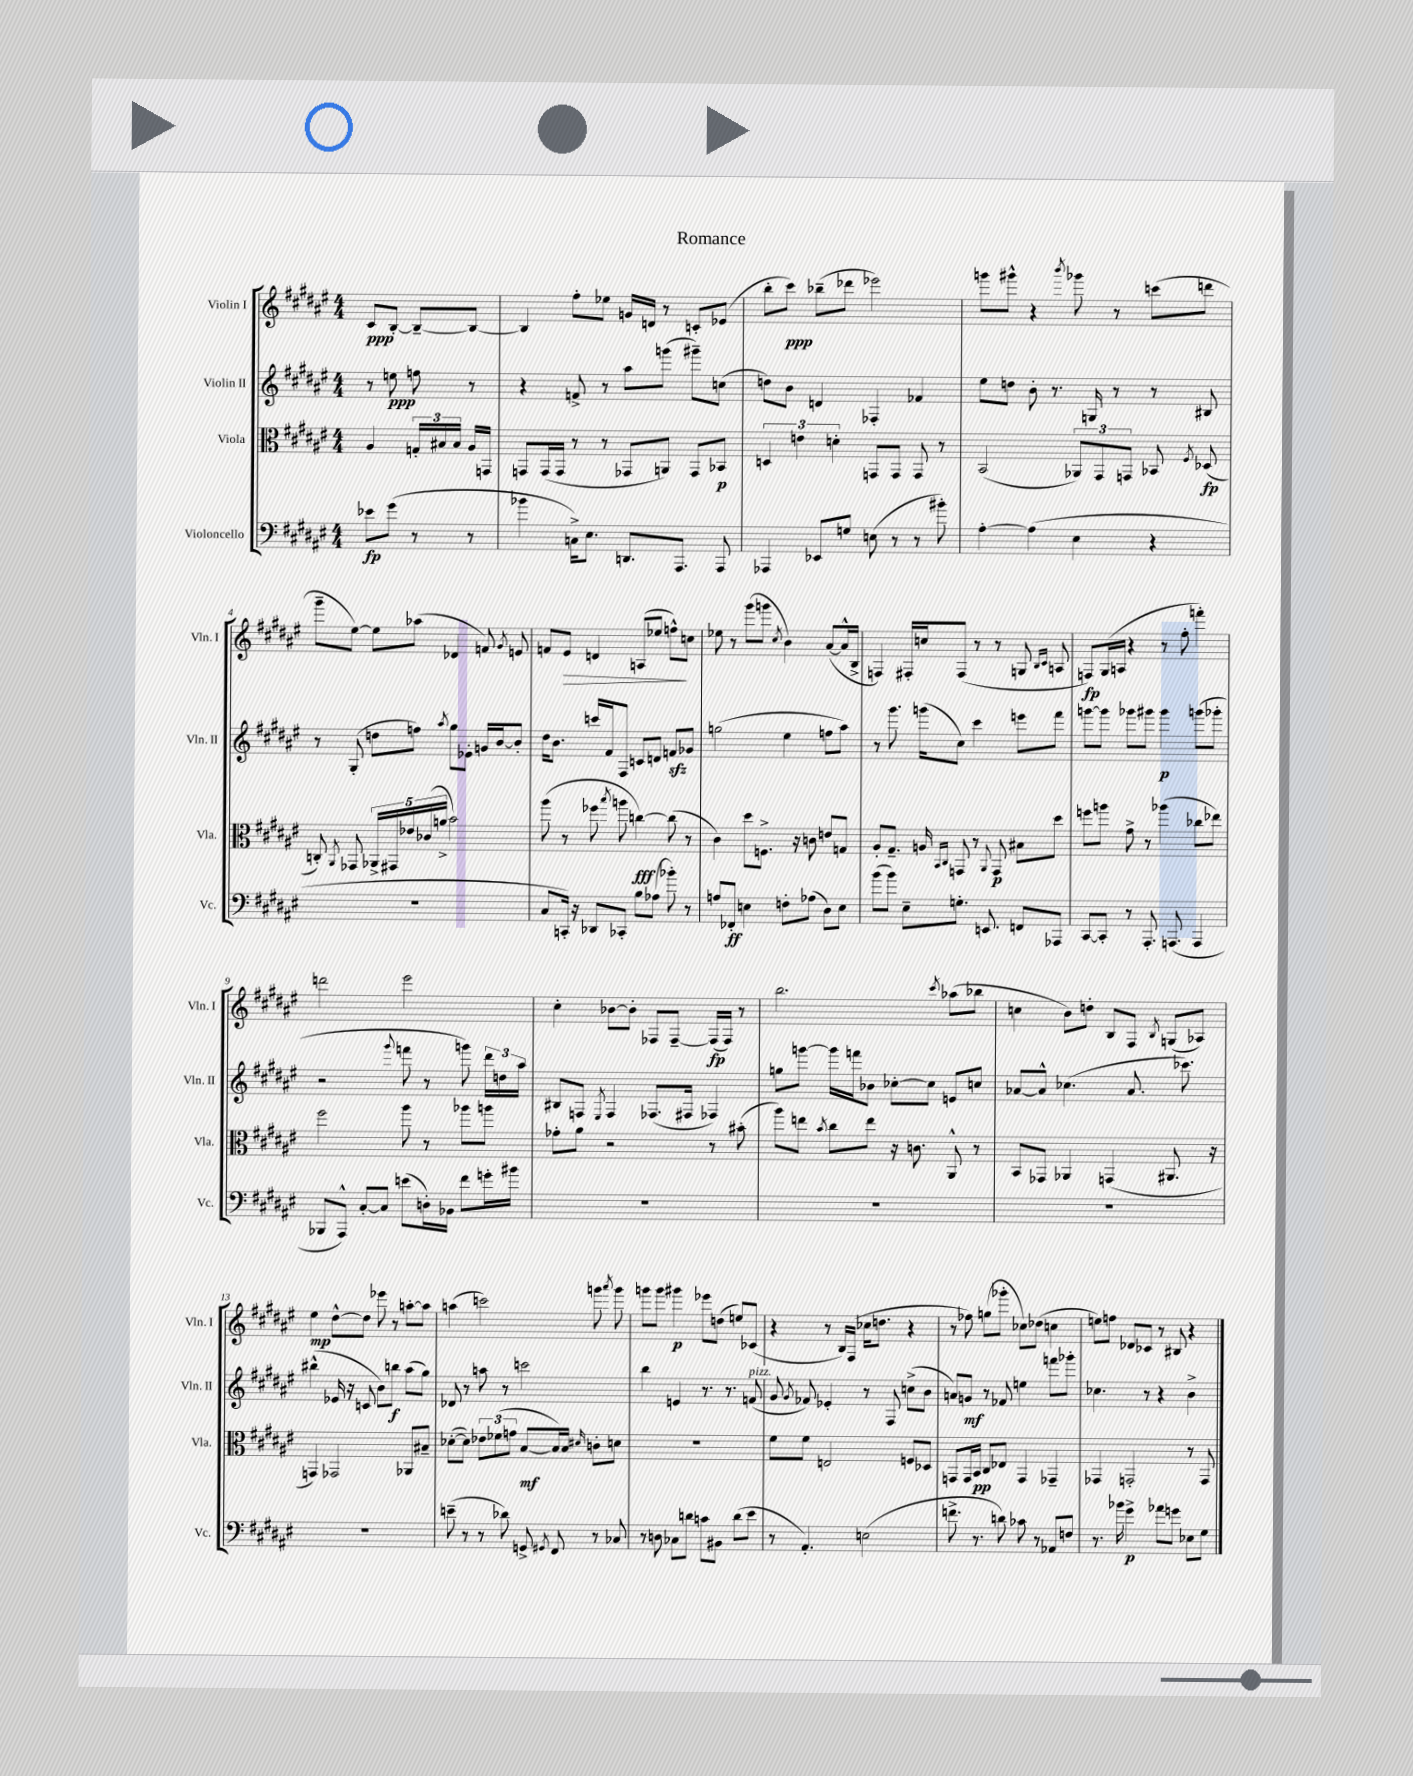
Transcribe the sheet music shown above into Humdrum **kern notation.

**kern	**kern	**kern	**kern
*staff4	*staff3	*staff2	*staff1
*clefF4	*clefC3	*clefG2	*clefG2
*k[f#c#g#d#a#e#]	*k[f#c#g#d#a#e#]	*k[f#c#g#d#a#e#]	*k[f#c#g#d#a#e#]
*M4/4	*M4/4	*M4/4	*M4/4
8e-	4A#	8r	8c#
(8g#	.	8ee	[8B'
8r	24G'	8ff	8B~_
.	24B#	.	.
.	24B#	.	.
8r	16A#	8r	8B_
.	16GG	.	.
=	=	=	=
4b-	8GG	4r	4B]
.	(16GG	.	.
.	16GG	.	.
16C^)	8r	8f^	8ff#'
8.E#	.	.	.
.	8r	8r	8ee-
8.DD	8GG-	8aa#	16g
.	.	.	16d
.	8AA)	(8ggg	8r
8.AAA#	.	.	.
.	8GG-	8ggg#~)	8c'
8AAA#	8BB-	(8cc	(8e-
=	=	=	=
4AAA-	6D	8dd)	8bb'
.	.	8b	8ccc#)
.	6e	.	.
8EE-	.	4d	(8bb-~
.	6d'	.	.
8G	.	.	8ddd-
(8E	8GG	4F-'	2eee-)
8r	8GG	.	.
8r	8GG	4f-	.
8b#')	8r	.	.
=	=	=	=
[4A#'	(2BB	8ee#	8ggg
.	.	8dd	8ggg#^^
(4A#]	.	8b'	4r
.	.	8.r	.
.	.	.	8qbbb
4E#	12AA-)	.	8ggg-
.	.	16G	.
.	12GG#	.	.
.	.	8r	8r
.	12GG	.	.
4r	8BB-	8r	(8ccc
.	8qF#	.	.
.	(8D-	8B#	8ddd
=	=	=	=
1r	8C')	8r	8ggg#~
.	8qAA#	.	.
.	8GG-	(8G#'	[8ee#)
.	20AA-^	8dd	8ee#]
.	20GG#	.	.
.	20e-	.	.
.	.	8ff)	(8aa-
.	(20c-	.	.
.	20a^	.	.
.	.	8qaa#	.
.	2b)	8gg#	4d-
.	.	8e-'	.
.	.	16g	8f)
.	.	[16b	.
.	.	.	8qg#
.	.	8b']	8e
=	=	=	=
8C#	(8aa#	16dd#	8f
.	.	8.b	.
16CC')	8r	.	8e#
16r	.	.	.
8DD-	8ff-	16ccc	4d
.	.	16f#	.
.	8qbb	.	.
8CC-'	8aa	8F#	.
8B	[4cc)	8c	(8A
(8A-	.	8d	8ee-
8b-')	(8cc]	8f	8ff^^)
8r	8r	8g-	8cc
=	=	=	=
8A	4c#)	(2gg	8ee-
8FF-'	.	.	8r
4E	8dd#	.	(8ggg#
.	8.F^	.	8ggg
.	.	.	8qcc#
8F'	.	4ee#	4b)
.	16r	.	.
(8A-	8c	.	.
8D#)	8e	8ff	([8a#
8E	8G	8aa#)	16a#^^]
.	.	.	16B^
=	=	=	=
(8b	8A#'	8r	4F)
8b)	8.G#~	8.ggg#	.
8E#~	.	.	16F#'
.	16A	(16ggg	16cc
.	16qqBB	.	.
.	16qqC#	.	.
8.G'	8GG	8cc#)	(8F#
.	8r	4ccc#	8r
8.EE	.	.	.
.	8qqAA#	.	.
.	8GG	.	8r
8FF	8B#	8eee	8G
.	.	.	16qqB
.	.	.	16qqc#
8AAA-	8dd#	8fff#	8A
=	=	=	=
[8CC#	8ff	[8ggg	8F)
8CC#']	8aa	8ggg]	(16G#
.	.	.	16A
8r	8g#^	8ggg-	4r
8.AAA#'	8r	8ggg#	.
.	(4aa-	4ggg#	8r
(8.AAA	.	.	.
.	.	.	8ff#'
4AAA	8cc-	(8ggg	4fff')
.	8ee-)	8ggg-'	.
=	=	=	=
8BBB-	2ff#	2r	2ddd
8AAA#^^)	.	.	.
[8C#'	.	.	.
8C#]	.	.	.
.	.	8qqggg#	.
(8e	8aa#	8fff	2eee#
16D')	8r	8r	.
16BB-	.	.	.
8f#	8aa-	8ggg)	.
16g'	8aa	24ddd#	.
.	.	24dd	.
16b#	.	.	.
.	.	24aa#	.
=	=	=	=
1r	8g-'	8B#	4cc#'
.	8a#	8F	.
.	.	8qE#	.
.	2r	4F	[8b-
.	.	.	8b-']
.	.	(8.F-	8F-
.	.	.	[8F-~
.	.	16F#	.
.	8r	4F-)	(16F-]
.	.	.	16F-)
.	(8b#'	.	8r
=	=	=	=
1r	8aa#)	8gg	2.bb
.	8ee	[8ggg	.
.	8qb	.	.
.	8cc#	16ggg]	.
.	.	16fff	.
.	8ee	8b-	.
.	16r	[8cc-'	.
.	8.c	.	.
.	.	8cc-]	.
.	.	.	8qccc#
.	8AA#^^	8e	(8aa-
.	8r	8cc	8bb-
=	=	=	=
1r	8BB	[8a-	4cc
.	8GG-	8a-^^]	.
.	4AA-	(4.cc-	8b)
.	.	.	8dd'
.	(4GG	.	8B
.	.	8.a-	8F#
.	.	.	8qB
.	8.AA#	.	(8G
.	.	8.ccc-)	.
.	.	.	8A-)
.	16r	.	.
=	=	=	=
1r	4GG)	(4bb#^^	4ee#
.	2GG-	16e-	[8dd#^^
.	.	16r	.
.	.	8c	8dd#]
.	.	8b)	8eee-
.	.	8bb	8r
.	8AA-	(8aa#	[8aa'
.	8B#~	8gg#)	8aa]
=	=	=	=
(8e~	([8d-'	8d-	(4aa
8r	8d-])	8r	.
8r	12e-	8aa	2ccc)
.	(12f-	.	.
8d-)	.	8r	.
.	12g	.	.
8GG^	[8B	2ccc	.
8qGG#	.	.	.
8FF#	16B])	.	.
.	16B	.	.
.	16qqd#	.	.
8r	8c'	.	8ggg
.	.	.	8qaaa#
8C-	8d	.	8ggg
=	=	=	=
8r	1r	4bb	8ggg
8D	.	.	8ggg
8C-	.	4e	4ggg#
8d	.	.	.
8c	.	8.r	8eee-
8BB#	.	.	(8dd
.	.	8.r	.
(8d	.	.	8ee)
8e#	.	(8f	(8c-
=	=	=	=
8r	8f#	8g#	4r
.	.	8qg#	.
4.AA#')	8f#	8f-)	.
.	2E	4e-'	8r
.	.	.	16B)
.	.	.	(16F#
(2E	.	8r	16cc-
.	.	.	8.dd
.	.	8F#	.
.	8F	(8cc^	4r
.	8D-	8b	.
=	=	=	=
8.f^	8GG	8a)	8r
.	16GG	8g	8ff-)
8.r	16BB	.	.
.	8C#	8r	(8gg
8d)	8E-	8f-	8ggg-'
8c-	4GG	4ee	8cc-)
8r	.	.	(8dd-
8AA-	4GG-~	8fff	4cc
8F	.	8ggg-'	.
=	=	=	=
8.r	4GG-	4.cc-	8ee)
.	.	.	8ff
16b-	.	.	.
4g#^	2GG'	.	8d-
.	.	8r	8c-
8a-	.	4r	8r
8g	.	.	8B#
8E-	8r	4b^	4r
8G#	8GG	.	.
==	==	==	==
*-	*-	*-	*-
